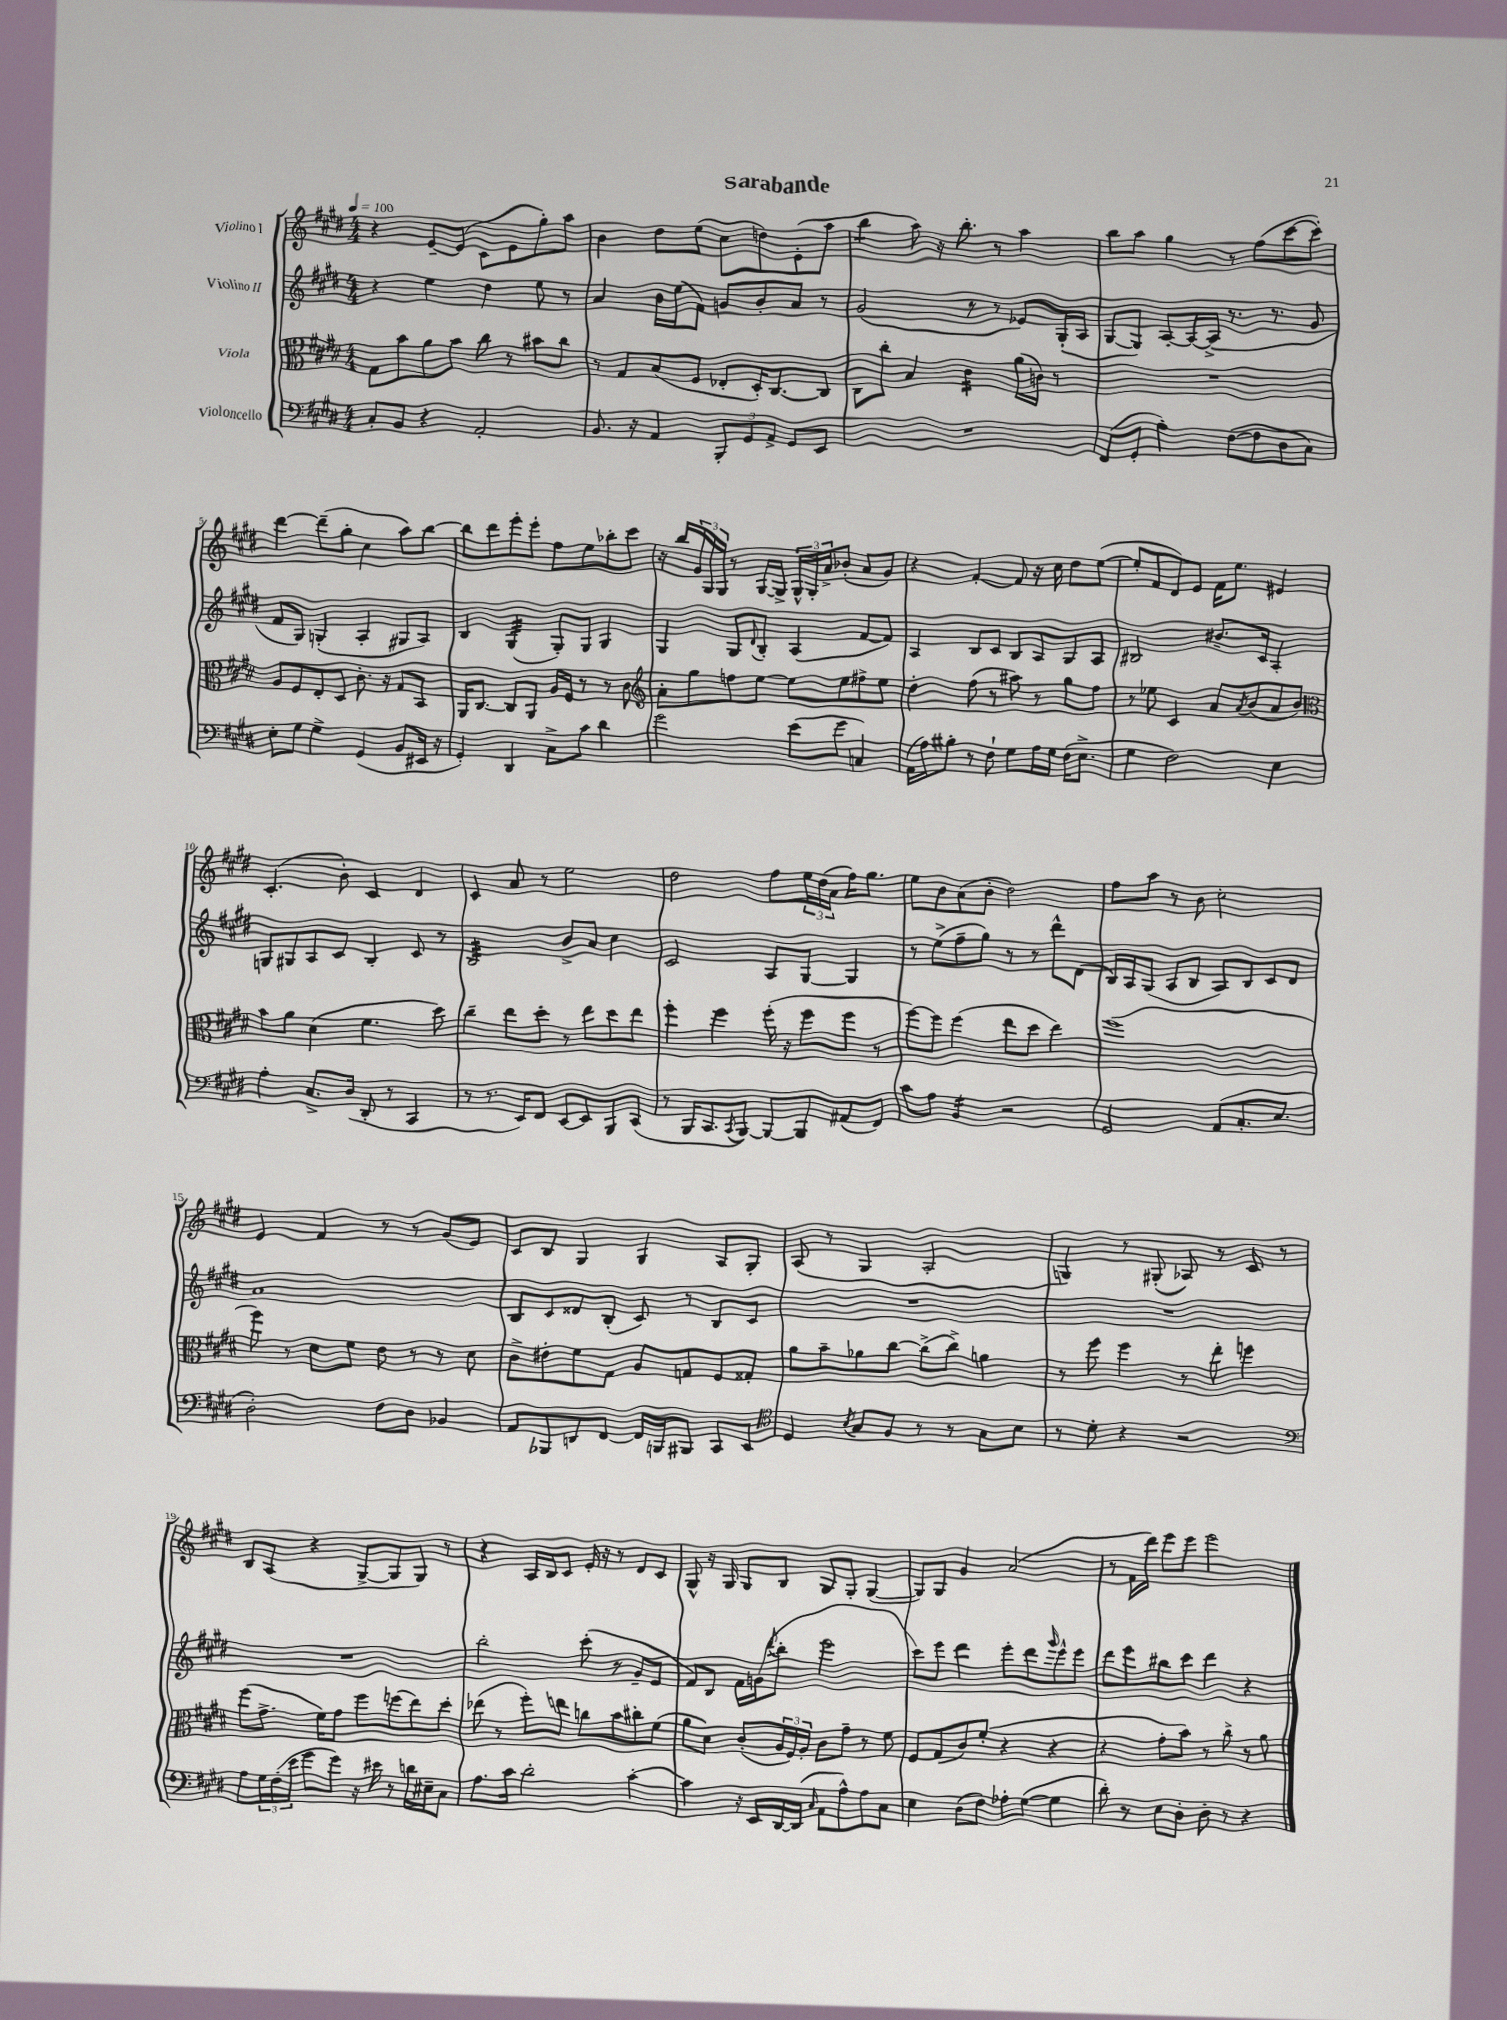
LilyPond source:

\header { title = "Sarabande" }
<<
\new StaffGroup <<
\new Staff = "s0" \with { instrumentName = "Violino I" } {
    \clef treble \key e \major \numericTimeSignature \time 4/4 \tempo 4 = 100
    r4 e'8~-- e'8( cis'8 e'8 gis''8-.) a''8 |
    b'4 dis''8 e''8( cis''8 d''8) e'8-.( a''8 |
    b''4:8 a''8) r16 b''8.-. r8 a''4 |
    b''8 a''8 gis''4 r8 fis''8( cis'''8~ cis'''8-.) |
    dis'''4~ dis'''8--( gis''8-. cis''4 a''8) b''8~ |
    b''8 dis'''8 e'''8-. e'''8-. fis''8 e''8 bes''8-. cis'''8 |
    r16 b''16 \tuplet 3/2 { gis'16 gis16 gis16 } r8 gis16~ gis16-> \tuplet 3/2 { gis16-^ gis16-. a'16-> } bes'8-.( a'8 gis'8) |
    r4 fis'4~-. fis'8 r16 cis''16 dis''8 e''8~( |
    e''8-. fis'8 dis'8) e'8 fis'16 e''8. eis'4 |
    cis'4.-.( b'8-.) cis'4 dis'4 |
    cis'4 a'8 r8 e''2 |
    dis''2 fis''8 \tuplet 3/2 { e''16 dis''16( a'16 } fis''16) gis''8. |
    e''8 b'8 a'8( b'8-. dis''2) |
    fis''8 a''8 r8 b'8 cis''2-. |
    e'4 fis'4 r8 r8 gis'8( e'8) |
    cis'8 b8 gis4 gis4 a8 gis8-. |
    a8( r8 gis4 a2-. |
    g4) r8 gis8-.( aes8) r8 cis'8 r8 |
    b8 a8( r4 gis8~-> gis8 gis8) r8 |
    r4 a16 b16 cis'8 e'16-. r16 r8 dis'8 cis'8 |
    gis8-^ r16 gis16 gis8 b8 gis8 gis8-. gis4~( |
    gis8) gis8 gis'4 a'2( |
    r8 fis'16 dis'''16) e'''8 e'''8 e'''2 \bar "|." |
}
\new Staff = "s1" \with { instrumentName = "Violino II" } {
    \clef treble \key e \major \numericTimeSignature \time 4/4
    r4 e''4 dis''4 e''8 r8 |
    a'4 b'16 e''16( fis'8) g'8 b'8-. a'8 r8 |
    gis'2( r8 r8 ees'8) gis16-.( a16 |
    gis8~ gis8) a8~-. a16~ a16->( r8. r8. gis'8 |
    fis'8 gis8) g4-.( a4-. gis8 a8) |
    b4 gis4:32( gis8-.) gis8 gis4 |
    gis4 gis8 \appoggiatura { dis'8 } b8-. a4( fis'8~ fis'8) |
    a4 b8 cis'8 b8 a8 gis8 a8 |
    bis2 bis'8.-- cis'16 a4-. |
    g8 gis8 a8 cis'8 b4-. cis'8 r8 |
    b2:32 b'8-> a'8 cis''4 |
    cis'2 a8 gis8~ gis4 |
    r8 e''8->( fis''8-- gis''8) r8 r8 dis'''8-^ dis'8( |
    b16) a16 gis8( a8 b8 a8) b8 cis'8 dis'8 |
    a'1 |
    b8 cis'8 disis'8 b8-.( cis'8) r8 b8 cis'8 |
    R1 |
    R1 |
    R1 |
    b''2-. cis'''8-.( r8 gis'8-- e'8 |
    fis'8) b8 fis'16 g'16( \acciaccatura { dis'''8 } b''8-. e'''2 |
    cis'''8) e'''8 dis'''4 e'''8-. dis'''8 \grace { gis'''16 } e'''8-^ e'''8 |
    dis'''8 e'''8 bis''8 cis'''8 dis'''4 r4 \bar "|." |
}
\new Staff = "s2" \with { instrumentName = "Viola" } {
    \clef alto \key e \major \numericTimeSignature \time 4/4
    gis8 b'8 a'8 b'8 cis''8 r8 bis'8 cis''8 |
    r8 gis8 b8( fis8 ees8-. dis16-.) cis8.~ cis8 |
    cis8 cis''8-. b4 cis'4:16 a'16( c'16) r8 |
    R1 |
    a8 fis8 e8-. dis8 cis'8.-. r16 gis8 b,8 |
    a,16 cis8.~ cis8 a,8 a16 fis16 r8 r8 cis'8 |
    \clef treble a'8-. gis''8 f''8 e''8~ e''8 e''8 fis''8-> e''8 |
    dis''4-. fis''8( r8 ais''8) r8 gis''8 fis''8 |
    r8 ees''8 cis'4 a'8 \acciaccatura { a'8 } b'8( a'8 b'8) |
    \clef alto b'8 a'8 dis'4( fis'4. dis''8) |
    cis''4-- e''8 dis''8-. r8 e''8 dis''8 e''8 |
    fis''4-. fis''4 fis''16-.( r16 fis''8 fis''8 r8 |
    fis''8~) fis''8 fis''4( e''8 dis''8 e''4) |
    fis''1( |
    fis''8) r8 dis'8 fis'8 e'8 r8 r8 dis'8 |
    cis'8-> eis'8-. fis'8 gis8 a8 g8 fis8 gisis8-. |
    a'8 b'8-- aes'8 cis''8~ cis''8->( cis''8->) a'4 |
    r8 fis''8 fis''4 r8 e''8-. f''4 |
    fis''8( gis'8.-> fis'16) gis'8 fis''8 f''8( e''8) dis''8-. |
    ees''8( r8 fis''8-.) e''8 c''8 b'8 cis''8-. fis'8( |
    a'8 dis'8) cis'8-.( \tuplet 3/2 { a16 fis16) a16-. } cis'8 gis'8-- r8 fis'8 |
    fis8 gis8( cis'8) fis'8-.( r4 r4 |
    r4 gis'8-. b'8) r8 cis''8-> r8 a'8 \bar "|." |
}
\new Staff = "s3" \with { instrumentName = "Violoncello" } {
    \clef bass \key e \major \numericTimeSignature \time 4/4
    cis8-. b,8 r4 a,2-. |
    b,8. r16 a,4 \tuplet 3/2 { b,,8-. gis,8 a,8-> } gis,8 e,8 |
    R1 |
    fis,8( gis,8-. a4-.) fis8~( fis8 dis8 cis8) |
    e8-. gis8 gis4-> gis,4( b,8 eis,16 r16 |
    gis,4-.) dis,4 cis8-> cis'8 dis'4 |
    gis'2 e'8( gis'8 c4) |
    a,16( a16) bis8-. r8 fis8-! gis8 a16 gis16 fis16( e8.-> |
    gis4 fis2) e4 |
    a4-. cis8.-> dis16( dis,8-. r8 cis,4 |
    r8 r8. e,16) fis,8 e,8~ e,8 b,,8 cis,8( |
    r8 b,,16 cis,8. \acciaccatura { cis,8 } b,,8~) b,,8~ b,,8 ais,8( fis,8) |
    cis'8 a8 b,4:16 r2 |
    gis,2 a,8( cis8.-. e8. |
    dis2-.) fis8 dis8 bes,4 |
    a,8 bes,,8 d,8 fis,8~ fis,16 b,,16 bis,,8 cis,8 e,8 |
    \clef tenor dis4 \acciaccatura { b8 } gis8 fis8 r8 r8 gis8 b8 |
    r8 dis'8-. r4 r2 |
    \clef bass a8 \tuplet 3/2 { gis16 fis16-.( e'16 } gis'8 gis'8) r16 eis'16 r8 d'16 eis16-- cis8 |
    a8. cis'16 dis'2-. cis'4~-. |
    cis'4 r16 e,16 dis,16~ dis,16( \grace { cis16 } a,8 a8-^) a8 cis8 |
    e4 dis8( fis8) aes8-. gis8~( gis4 |
    dis'8-.) r8 e8 dis8-. dis8-. r8 r4 \bar "|." |
}
>>
>>
